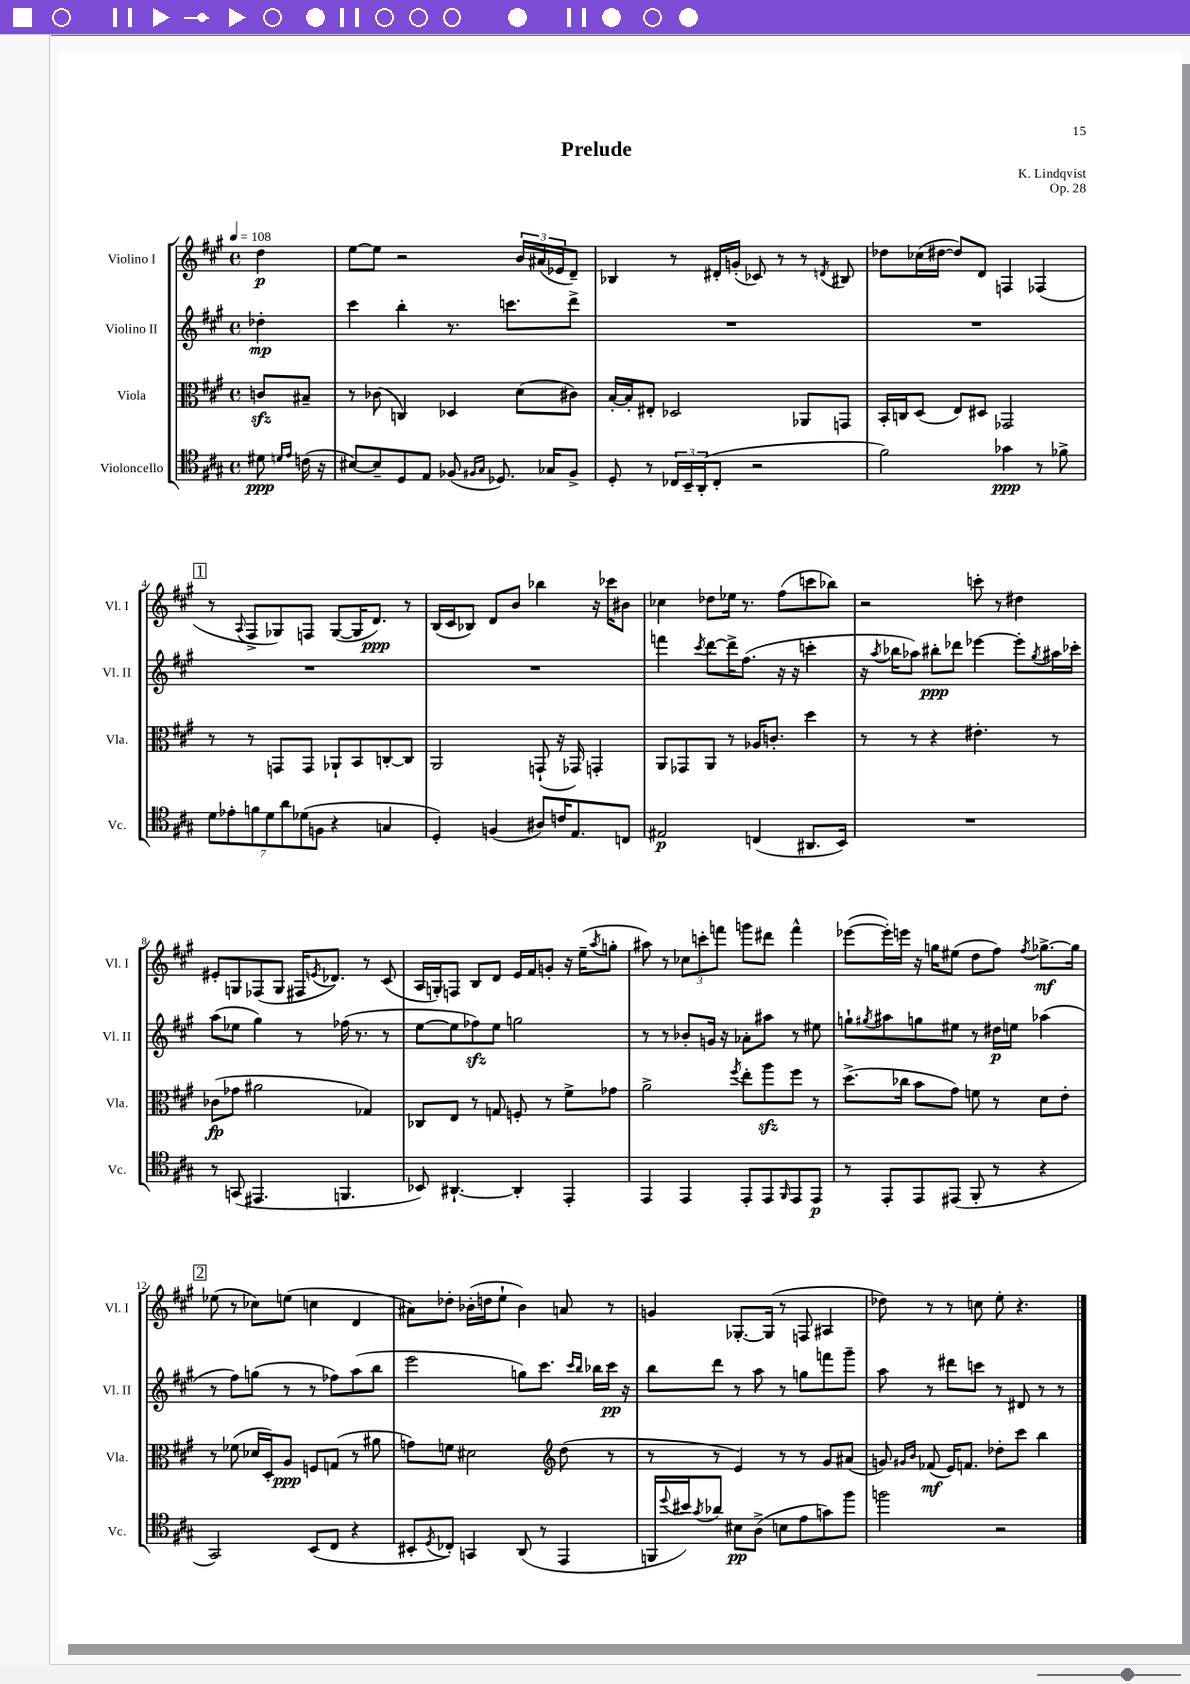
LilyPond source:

\header { title = "Prelude" composer = "K. Lindqvist" opus = "Op. 28" }
<<
\new StaffGroup <<
\new Staff = "s0" \with { instrumentName = "Violino I" shortInstrumentName = "Vl. I" } {
    \clef treble \key a \major \defaultTimeSignature \time 4/4 \partial 4 \tempo 4 = 108
    d''4\p |
    e''8~ e''8 r2 \tuplet 3/2 { b'16 ais'16( ees'16 } d'8--) |
    bes4 r8 dis'16-. g'16-.( ces'8) r8 r8 \acciaccatura { d'8 } bis8 |
    des''8 ces''16( dis''16~ dis''8) d'8 f4 fes4( |
    \mark \markup { \box "1" } r8 \appoggiatura { a8 } fis8-> ges8) f8 ges8~( ges16 d'8.\ppp) r8 |
    b16( cis'16 bes8) d'8 b'8 bes''4 r16 ces'''16 bis'8 |
    ces''4 des''8 ees''16 r8. fis''8( c'''8 bes''8) |
    r2 c'''8-. r8 dis''4 |
    eis'8-. g8 fes8( g8 fis16 \acciaccatura { e'8 } des'8.) r8 cis'8( |
    a16 g16-.) f8 b8 d'8 e'16 fis'16 g'8-. r16 e''16--( \acciaccatura { a''8 } g''8-. |
    ais''8) r8 \tuplet 3/2 { ces''8 c'''8-. f'''8 } g'''8 dis'''8 f'''4-^ |
    ees'''8~( ees'''16-.) e'''16 r16 g''16 eis''8( d''8 fis''8) \acciaccatura { fis''8 } ges''8.~->\mf ges''16 |
    \mark \markup { \box "2" } ees''8( r8 ces''8) e''8( c''4 d'4 |
    ais'8) des''8-. bes'16-.( d''16 e''8-! bes'4) a'8 r8 |
    g'4 ges8.~-. ges16( r8 f8 ais4 |
    des''8) r8 r8 c''8 e''8-. r4. \bar "|." |
}
\new Staff = "s1" \with { instrumentName = "Violino II" shortInstrumentName = "Vl. II" } {
    \clef treble \key a \major \defaultTimeSignature \time 4/4 \partial 4
    des''4-.\mp |
    cis'''4 b''4-. r8. c'''8. d'''8-> |
    R1 |
    R1 |
    \mark \markup { \box "1" } R1 |
    R1 |
    f'''4 \acciaccatura { cis'''8 } d'''8~ d'''16-> fis''8.( r16 r16 c'''4-. |
    r16 \acciaccatura { a''8 } bes''16 aes''8) bis''8-.\ppp des'''8 ees'''4~ ees'''8-. \acciaccatura { gis''8 } ais''16 ces'''16-. |
    a''8( ees''8 gis''4) r8 fes''16( r8. r8 |
    e''8~ e''8 fes''8\sfz) e''8 g''2 |
    r8 r8 bes'8-. g'16 r16 aes'8-. ais''8 r8 eis''8 |
    g''8-! \acciaccatura { gis''8 } ais''8 g''8 eis''8 r8 dis''16\p e''16 aes''4( |
    \mark \markup { \box "2" } r8 fis''8) g''8( r8 r8 fes''8) a''8( b''8 |
    e'''2 g''8) cis'''8. \grace { cis'''16 b''16 } bes''16 cis'''16\pp r16 |
    b''8 d'''8 r8 a''8 r8 g''8 f'''8 gis'''8-- |
    a''8 r8 dis'''8 c'''8 r8 dis'8 r8 r8 \bar "|." |
}
\new Staff = "s2" \with { instrumentName = "Viola" shortInstrumentName = "Vla." } {
    \clef alto \key a \major \defaultTimeSignature \time 4/4 \partial 4
    c'8\sfz bis8-- |
    r8 ces'8( c4) des4 d'8( cis'8) |
    b16~-. b16-. eis8-. des2 aes,8 g,8 |
    b,16-. c16 d8( e8) dis8 ges,2 |
    \mark \markup { \box "1" } r8 r8 g,8 g,8 aes,8-! b,8 c8~-. c8 |
    a,2 g,8-!( r16 ges,16) g,4-. |
    a,8 ges,8 a,8 r8 aes16 c'8.-. d''4 |
    r8 r8 r4 eis'4.-. r8 |
    ces'8\fp( ges'8 ais'2 ges4) |
    ces8 e8 r8 g8 f8-. r8 fis'8-> ges'8 |
    a'2-> \acciaccatura { fis''8 } e''8-. a''8\sfz fis''8 r8 |
    d''8.->( ces''16 b'8 gis'8) f'8 r8 d'8 e'8-. |
    \mark \markup { \box "2" } r8 fes'8( des'16 d16-.) a8\ppp f8 g8( r8 ais'8 |
    g'8) f'8 dis'2 \clef treble d''8( r8 |
    r8 r8 e'4) r8 r8 gis'8 ais'8( |
    g'8) \grace { gis'16 b'16 } fes'8\mf( e'16) f'8. des''8-. cis'''8 b''4 \bar "|." |
}
\new Staff = "s3" \with { instrumentName = "Violoncello" shortInstrumentName = "Vc." } {
    \clef tenor \key a \major \defaultTimeSignature \time 4/4 \partial 4
    dis'8\ppp \grace { d'16 e'16 } c'16( r16 |
    bis8~) bis8-- d8 e8 fes8( \grace { fis16 gis16 } des8.) ges16 fis8-> |
    d8-. r8 \tuplet 3/2 { ces16 b,16-- a,16-.( } ces8-. r2 |
    fis'2) ges'4\ppp r8 fes'8-> |
    \mark \markup { \box "1" } \tuplet 7/4 { d'8 ees'8-. f'8 d'8 a'8 des'8( f8 } r4 g4 |
    d4-.) f4( ais8) c'16 e8. c8 |
    eis2\p c4( ais,8. b,16) |
    R1 |
    r8 g,8( eis,4. f,4. |
    bes,8) ais,4.~-! ais,4-. e,4-. |
    e,4 e,4 e,8-. e,8 \grace { fis,16 } e,8 e,8\p |
    r8 e,8-. e,8 eis,8( fis,8-. r8 r4 |
    \mark \markup { \box "2" } gis,2) b,8( cis8 r4 |
    bis,8-. \acciaccatura { d8 } ces8-.) g,4 a,8( r8 e,4 |
    f,16 \appoggiatura { d''8 } bis'16) \acciaccatura { gis'8 } aes'8 bis8\pp a8->( b8 e'8 g'8) fis''8 |
    f''2 r2 \bar "|." |
}
>>
>>
